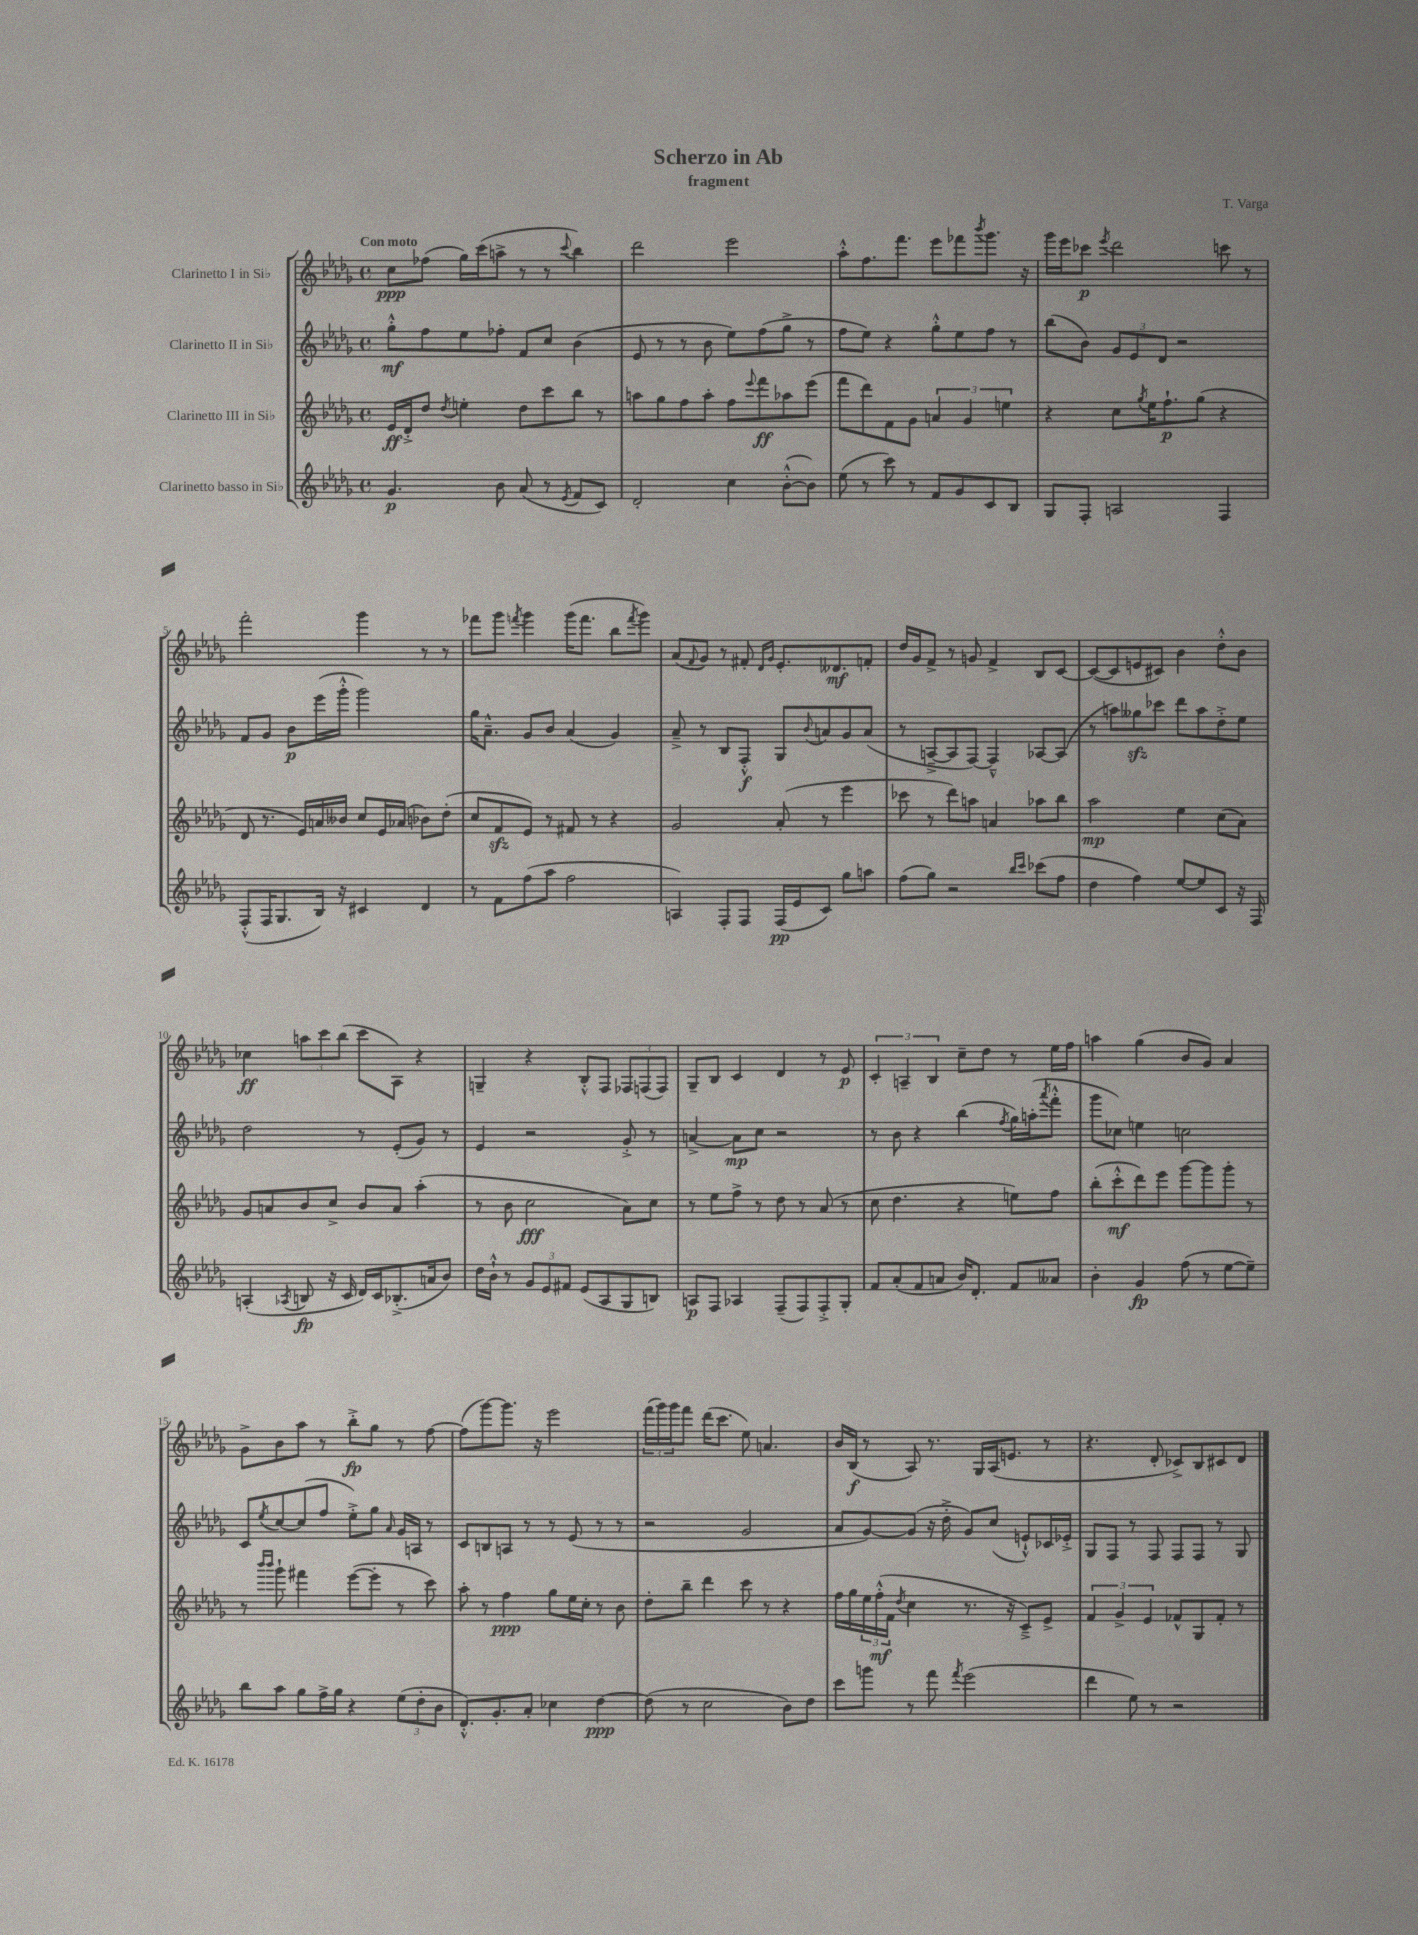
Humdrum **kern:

**kern	**kern	**kern	**kern
*staff4	*staff3	*staff2	*staff1
*clefG2	*clefG2	*clefG2	*clefG2
*k[b-e-a-d-g-]	*k[b-e-a-d-g-]	*k[b-e-a-d-g-]	*k[b-e-a-d-g-]
*M4/4	*M4/4	*M4/4	*M4/4
*met(c)	*met(c)	*met(c)	*met(c)
4.g-	16e-	8gg-'^^	8cc
.	16d-'^	.	.
.	8dd-	8ff	(8ff-
.	8qdd-	.	.
.	4ee'	8ee-	16gg-)
.	.	.	(16ccc
8b-	.	8ff-'	8aa^
(8a-	8dd-	8f	8r
8r	8ccc	8cc	8r
8qe-	.	.	8qqccc
8f	8bb-	(4b-	4bb-)
8c)	8r	.	.
=	=	=	=
2d-'	8aa	8e-	2ddd-
.	8gg-	8r	.
.	8ff	8r	.
.	8aa'	8b-	.
4cc	8ff	8ee-)	2eee-
.	8qqeee-	.	.
.	8fff	(8ff	.
([8b-'^^	8aa-	8gg-^	.
8b-])	(8eee-	8r	.
=	=	=	=
(8ee-	8fff	8ff	8aa-'^^
8r	8ddd-)	8ee-)	8.ff
8ccc)	8f	4r	.
.	.	.	8.fff
8r	8g-	.	.
8f	6a	8gg-'^^	8eee-
8g-	.	8ee-	8fff-
.	6g-	.	.
.	.	.	8qbbb-
8c	.	8ff	8.ggg-
.	6ee	.	.
8B-	.	8r	.
.	.	.	16r
=	=	=	=
8G-	4r	(8bb-	16ggg-
.	.	.	16eee-
8F'	.	8b-)	8ccc-
.	.	.	8qeee-
2A	8cc	12g-	2ddd-
.	.	12e-	.
.	8qgg-	.	.
.	16ee-	.	.
.	.	12d-	.
.	8.ff`	.	.
.	.	2r	.
.	(8gg-	.	.
4F	4r	.	8ccc
.	.	.	8r
=	=	=	=
(8F'^^	8d-	8f	2fff'
16F	8.r	8g-	.
8.G-	.	.	.
.	.	8b-	.
.	16e-)	.	.
16B-)	16a	(16eee-	.
16r	16b--	16ggg-'^^	.
4c#	8cc	2ggg-)	4ggg-
.	16e-	.	.
.	(16a-	.	.
4d-	8b-)	.	8r
.	(8dd-'	.	8r
=	=	=	=
8r	8cc	16gg-	8fff-
.	.	8.a-~^^	.
8f	8f	.	8ggg-
.	.	.	8qfff
(8ff	8e-)	8g-	4ggg-
8aa-	8r	8b-	.
2ff	8f#	(4a-	(16ggg-
.	.	.	8.fff
.	8r	.	.
.	4r	4g-)	8bb-
.	.	.	8qfff
.	.	.	8ggg-)
=	=	=	=
4A)	2g-	8a-~^	(8a-
.	.	.	8qqf
.	.	8r	8g-)
8F'	.	8B-	8r
8F	.	8F'^^	8f#'
.	.	.	16qqd-
.	.	.	16qqg-
(16F	(8a-'	8G-	8.e-'
16e-	.	.	.
.	.	8qqb-	.
8c)	8r	8a	.
.	.	.	8.d--
8gg-	4eee-	8g-	.
8aa	.	(8a	8f'
=	=	=	=
(8ff	8ccc-	8r	16dd-
.	.	.	16g-
8gg-)	8r	[8A~^	8f^
2r	8ddd-)	8A]	8r
.	8aa	[8F)	8g
.	4a	4F~^^]	4f^
16qqbb-	.	.	.
16qqccc	.	.	.
(8ccc-	8aa-	[8A-	8B-
8ff	8bb-	(8A-]	[8c
=	=	=	=
4dd-	2aa-	8r	(8c_
.	.	8aa)	8c]
4ff)	.	8gg--	8e
.	.	8ccc-	8c#)
[8ee-	4ee-	8ddd-	4b-
8ee-]	.	8aa	.
8c	(8cc	8dd-'^	8dd-'^^
16r	8a-)	8ee-	8b-
16F	.	.	.
=	=	=	=
(4A'	8g-	2dd-	4cc-
.	8a	.	.
8qA-	.	.	.
8B	8b-	.	12aa
.	.	.	12ccc
16r	8cc^	.	.
.	.	.	(12bb-
16c	.	.	.
16d-)	8b-	8r	8ccc
16c	.	.	.
(8.B-'^	8a	(8e-'	8A-)
.	(4aa-'	8g-)	4r
16a	.	.	.
8b-)	.	8r	.
=	=	=	=
16dd-	8r	4e-	4G~
16b-`^^	.	.	.
8r	8b-	.	.
12g-	2cc	2r	4r
12e-	.	.	.
12f#	.	.	.
(8e-	.	.	8B-'^^
8A-	.	.	8F
8G-	8a-)	8g-'^	12F-
.	.	.	(12F
8B)	8cc	8r	.
.	.	.	12F)
=	=	=	=
8A	8r	[4a^	8G-~
8F	8ee-	.	8B-
4A-	8ff^	8a]	4c
.	8r	8cc	.
(8F~	8dd-	2r	4d-
8F)	8r	.	.
8F'^	(8a-	.	8r
8G-'	8r	.	8e-
=	=	=	=
8f	8cc	8r	6c'
(8a-'	4.dd-	8b-	.
.	.	.	6A~
8f	.	4r	.
.	.	.	6B-
8a	.	.	.
16b-)	4r	(4bb-	8cc~
8.d-'	.	.	.
.	.	.	8dd-
.	.	8qff	.
8f	8ee)	16gg-)	8r
.	.	(16aa'	.
.	.	8qaaa-	.
8a--	8ff	8fff'^^	16ee-
.	.	.	16ff
=	=	=	=
4b-'	(8bb-'	8ggg-	4aa
.	8ccc'^^	8cc-)	.
4g-	8ddd-)	4ee	(4gg-
.	8eee-	.	.
(8ff	[8ggg-	2cc	8b-
8r	8ggg-]	.	8g-)
[8ee-	8ggg-'	.	4a-
8ee-~])	8r	.	.
=	=	=	=
8bb-	8r	8c	8g-^
.	16qqbbb-	.	.
.	16qqbbb-	8qee-	.
8aa-	8ggg-`	[8cc	8b-
8gg-	4fff#	(8cc]	8aa-
16ff^	.	8ff	8r
16gg-	.	.	.
4r	([8eee-	8ee-'^)	8bb-'^
.	8eee-']	8gg-	8gg-
.	.	16qqa-	.
(12ee-	8r	16g-	8r
.	.	16A	.
12dd-'	.	.	.
.	8ccc)	8r	[8ff
12b-	.	.	.
=	=	=	=
8.d-'^^)	8aa-'	8c	(8ff]
.	8r	8B	[8ggg-)
8.g-'	.	.	.
.	4ff	8A	8.ggg-]
8a-'	.	8r	.
.	.	.	16r
4cc-	8gg-	8r	2eee-
.	16ee-	(8e-	.
.	16cc'	.	.
[4dd-	8r	8r	.
.	8b-	8r	.
=	=	=	=
(8dd-]	8dd-'	2r	(24fff
.	.	.	24ggg-)
.	.	.	24ggg-
8r	8bb-~	.	8fff
2cc	4ddd-	.	(16ddd-
.	.	.	8.ccc
.	8ccc	2g-	8ee-)
.	8r	.	4.a
8b-)	4r	.	.
8dd-	.	.	.
=	=	=	=
8ccc	16ff	8a-	16b-
.	16gg-	.	(16B-
8ggg	24ee-	[8g-)	8r
.	(24ff'^^	.	.
.	24f	.	.
.	8qdd-	.	.
8r	4cc	(8g-]	8A-)
8fff	.	16r	8.r
.	.	16dd-'^	.
8qfff	.	.	.
(2eee-	8.r	8g-)	.
.	.	.	16G-
.	.	(8cc	(16A-
.	16r	.	8.e
.	8c~^)	8e`^^)	.
.	8e-^	16c-	8r
.	.	16e-'^	.
=	=	=	=
4ddd-	6f	8G-	4.r
.	.	8F	.
.	6g-^	.	.
8ee-)	.	8r	.
.	6e-	.	.
8r	.	8F	8d-'
2r	8f-^^	8F	8c-^)
.	8G-	8F	8B-
.	8f-'	8r	8c#
.	8r	8G-	8d-
==	==	==	==
*-	*-	*-	*-
